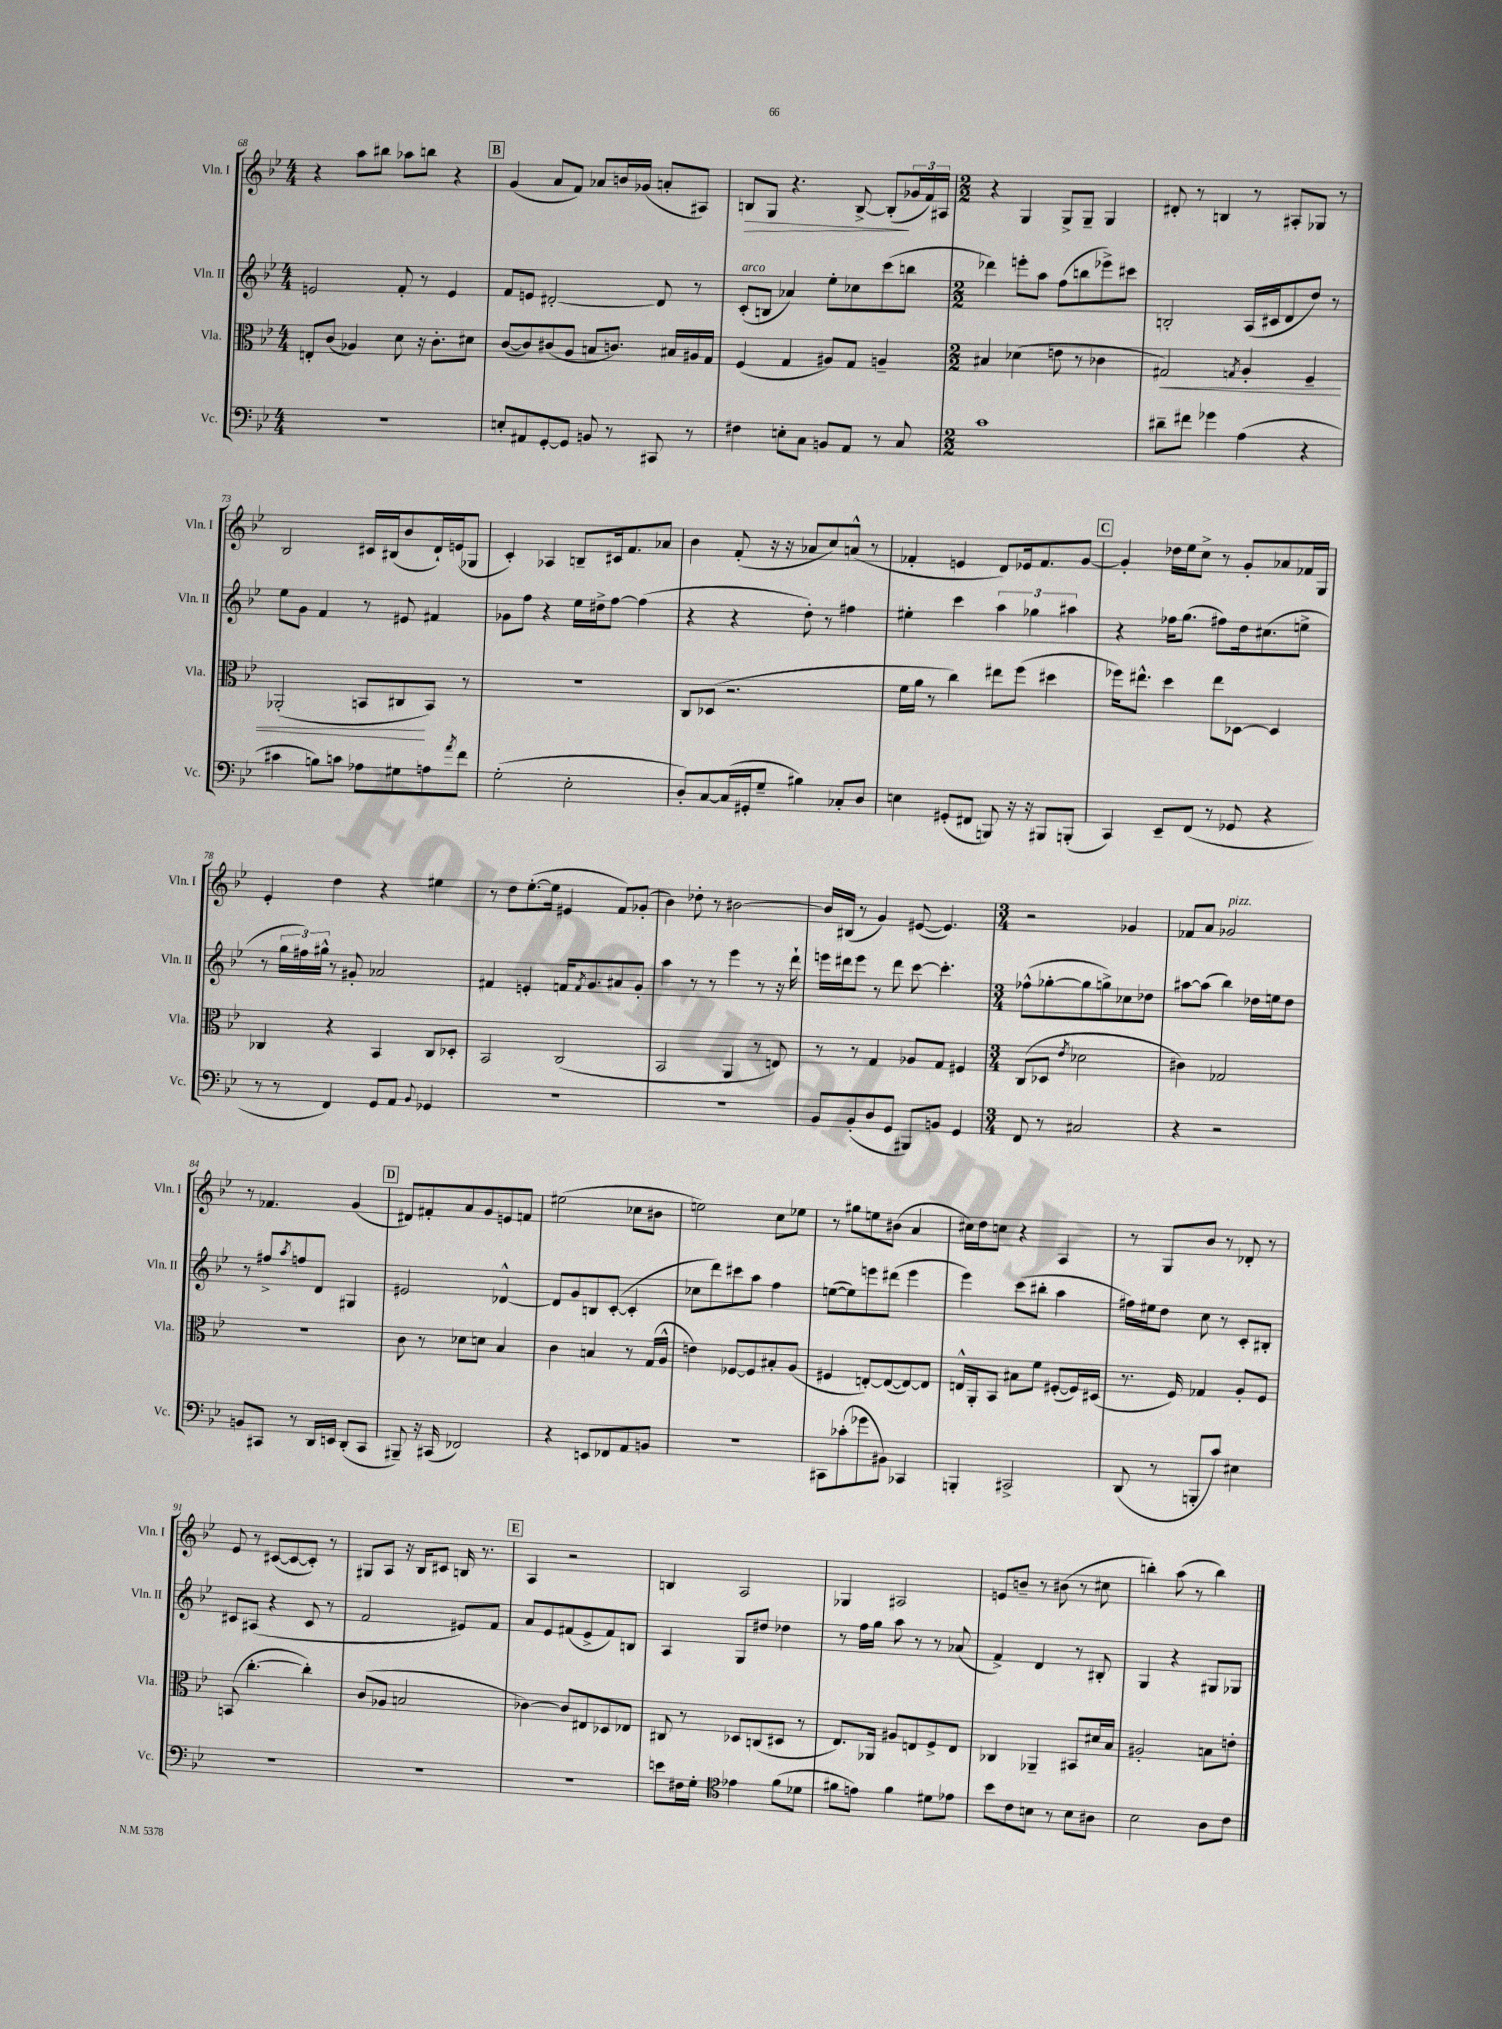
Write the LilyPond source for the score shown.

<<
\new StaffGroup <<
\new Staff = "s0" \with { instrumentName = "Vln. I" shortInstrumentName = "Vln. I" } {
    \clef treble \key bes \major \numericTimeSignature \time 4/4
    r4 a''8 bis''8 aes''8 b''8 r4 |
    \mark \markup { \box "B" } g'4( a'8 f'8) aes'8 b'16 ges'16( a'8-. ais8) |
    b8\> g8 r4. b8~-> b8-.\!( \tuplet 3/2 { ges'16 f'16) ais16 } |
    \numericTimeSignature \time 2/2 r4 g4 g8-> g8-- g4 |
    dis'8-. r8 b4 r8 ais8-. ges8 r8 |
    bes2 cis'16 bis16( bes'8 d'16-!) e'16( ges8 |
    c'4-.) aes4 b8-- cis'16 f'8. aes'8 |
    bes'4 f'8-.( r16 r16 aes'8 c''8) a'8-^( r8 |
    fes'4-. e'4 d'8) ees'16 fes'8. g'8~ |
    \mark \markup { \box "C" } g'4-. des''16 ees''16 c''8-> r8 g'8-. aes'8 fes'16 g16 |
    ees'4-. d''4 r4 eis''4 |
    r8 d''8 ees''8.~-.( ees''16 eis'4 f'8) ges'8-.( |
    bes'4) des''8-. r8 bis'2~ |
    bis'16 bis16( r8 g'4) eis'8~( eis'4.) |
    \numericTimeSignature \time 3/4 r2 ges'4 |
    fes'8 a'8 ges'2^\markup { \italic "pizz." } |
    r8 fes'4. g'4( |
    \mark \markup { \box "D" } dis'8) fis'8-. a'8 g'8 e'8 f'8 |
    eis''2( ces''8 bis'8 |
    e''2) c''8 ees''8 |
    r8 gis''8 e''8 bis'8( a'4 |
    cis''16) d''16 c''8 r4 a4 |
    r8 g8 bes'8 r8 des'8-. r8 |
    ees'8 r8 cis'8~( cis'8~ cis'8-.) r8 |
    gis8 a8 r16 bes16 cis'8 b16 r8. |
    \mark \markup { \box "E" } a4 r2 |
    b4 a2 |
    ges4 ais2 |
    e'8 b'8-- r8 bis'8( r8 cis''8 |
    b''4-.) a''8( r8 b''4) \bar "|." |
}
\new Staff = "s1" \with { instrumentName = "Vln. II" shortInstrumentName = "Vln. II" } {
    \clef treble \key bes \major \numericTimeSignature \time 4/4
    e'2 f'8-. r8 e'4 |
    \mark \markup { \box "B" } f'8 e'8 dis'2~-. dis'8 r8 |
    c'8-.^\markup { \italic "arco" }( b8 aes'4) ees''8-. ces''8 c'''8( b''8 |
    \numericTimeSignature \time 2/2 des'''4) e'''8-. a''8 f''8( b''8 ees'''8->) cis'''8 |
    b2-. a16( cis'16 d'8 d''8) r8 |
    ees''8 g'8 f'4 r8 eis'8 fis'4 |
    ges'8 f''8 r4 ees''16 dis''16-> f''8~ f''4( |
    r4 r4 d''8-.) r8 fis''4 |
    eis''4-. c'''4 \tuplet 3/2 { a''4 ges''4 ais''4 } |
    \mark \markup { \box "C" } r4 fes''16 g''8.( fis''8) d''16 cis''8.( e''8-> |
    r8 \tuplet 3/2 { g''16 fis''16) gis''16-^ } r8 gis'8-. aes'2 |
    fis'4 e'4-. f'16 \acciaccatura { f'8 } g'8. ais'8 g'8-. |
    a''4 r8 r8 ees'''4 r8 r16 d'''16-! |
    e'''16 dis'''16 e'''8 r8 dis'''8 c'''8~ c'''4.-. |
    \numericTimeSignature \time 3/4 fes''8-^( ges''8~-. ges''8 g''8->) ces''8 des''8 |
    ais''8~ ais''8( bes''4) des''16 e''16 des''8 |
    r8 fis''8-> \acciaccatura { a''8 } f''8 d'8 gis4 |
    \mark \markup { \box "D" } eis'2 des'4~-^ |
    des'8 g'8 b8 c'8~-.( c'4-. |
    ces''8 d'''8) cis'''8 a''8 f''4 |
    e''8~( e''8) e'''8 dis'''8( e'''4 |
    ees'''4) c'''8( bis''8-. a''4 |
    fis''16) eis''16 d''8 c''8 r8 c'8-. bis8-. |
    cis'8 ais8( r4 cis'8 r8 |
    f'2 eis'8) f'8 |
    \mark \markup { \box "E" } a'8 ees'8 fis'8( ees'8-> fis'8) b8 |
    a4 g8 dis''8 des''4 |
    r8 f''16 g''16 a''8 r8 r8 aes'8( |
    f'4->) d'4 r8 bis8-. |
    g4 r4 gis8 ges8 \bar "|." |
}
\new Staff = "s2" \with { instrumentName = "Vla." shortInstrumentName = "Vla." } {
    \clef alto \key bes \major \numericTimeSignature \time 4/4
    e8-. c'8( aes4) d'8 r16 c'8.-. dis'8 |
    \mark \markup { \box "B" } c'8~( c'8) cis'8( a8 b8 c'8.) bis16 ais16 g16 |
    f4( g4 ais8) g8 a4-- |
    \numericTimeSignature \time 2/2 bis4 des'4( e'8 r8 ces'4 |
    gis2\<) \acciaccatura { g8 } a4-. f4-- |
    aes,2-.( b,8 cis8\! b,8) r8 |
    R1 |
    c8 des8( r2. |
    f'16 a'16 r8 c''4) eis''8 f''8( dis''4 |
    \mark \markup { \box "C" } fes''16) eis''8.-^ d''4 eis''8 des8~ des4 |
    ces4 r4 bes,4 ces8 des8-. |
    bes,2 c2( |
    bes,2 a,4 r8 e8) |
    r8 r8 g4 aes8 g8 fis4 |
    \numericTimeSignature \time 3/4 c8( des8 \acciaccatura { ees'8 } des'2 |
    cis'4) ges2 |
    R2. |
    \mark \markup { \box "D" } c'8 r8 des'8 d'8 bes4 |
    c'4 b4 r8 g16( a16-^ |
    e'4) fes8~ fes8 bis8-. a8( |
    fis4 e8~-.) e8~( e8~) e8 |
    e16-^ a,16-. bes,8 bis8 f'8 fis8~-.( fis16) dis16( |
    r8. f16) ges4 a8-. f8 |
    b,8( c''4.~-. c''4-.) |
    c'8( aes8 b2 |
    \mark \markup { \box "E" } ces'4~) ces'8 eis8 des8 ees8 |
    cis8 r8 des8 c8( dis8 r8 |
    ees8.) aes,16 ais8 e8 f8-> e8 |
    ces4 aes,4-- bis,8 dis'16 bes16 |
    ais2-. b8 e'8-. \bar "|." |
}
\new Staff = "s3" \with { instrumentName = "Vc." shortInstrumentName = "Vc." } {
    \clef bass \key bes \major \numericTimeSignature \time 4/4
    R1 |
    \mark \markup { \box "B" } e8-. ais,8 g,8~-. g,8 b,8 r8 cis,8 r8 |
    fis4 e8-. c8 b,8 a,8 r8 c8 |
    \numericTimeSignature \time 2/2 c'1 |
    dis'8-- fis'8 ges'4 a4( r4 |
    cis'4 b8) c'8 aes8 gis8 a8 \acciaccatura { a'8 } f'8 |
    g2-.( ees2-. |
    d8-.) c8~ c16( gis,16-. g8-- bis4) ces8-. d8 |
    e4 gis,8-.( fis,8 b,,8) r16 r16 bis,,8 b,,8-.( |
    \mark \markup { \box "C" } c,4) ees,8-- f,8( r8 ges,8 r4 |
    r8 r8 f,4) g,8 a,8 \appoggiatura { bes,8 } ges,4 |
    r1 |
    r1 |
    bes,8 bes,8-.( d8 g,8 bis,,8) b,8 g,4 |
    \numericTimeSignature \time 3/4 f,8 r8 cis2 |
    r4 r2 |
    b,8 cis,8 r8 d,16 e,16 d,8-.( cis,8 |
    \mark \markup { \box "D" } bis,,8--) r16 cis,16( fes,2) |
    r4 e,8 fes,8 a,8 b,8 |
    R2. |
    cis,8 ces'8-.( ges'8 bis,8) ces,4 |
    b,,4-. cis,2-> |
    d,8( r8 b,,8-. c'8) eis4 |
    R2. |
    R2. |
    \mark \markup { \box "E" } R2. |
    e'8 fis16 g16-. \clef tenor ees'4 f'8( des'8 |
    fis'8 e'8) fis'4 dis'8 ees'8 |
    bes'8 c'8 b8 r8 b8 ais8 |
    bes2 a8 c'8 \bar "|." |
}
>>
>>
\layout { \context { \Score currentBarNumber = #68 } }
